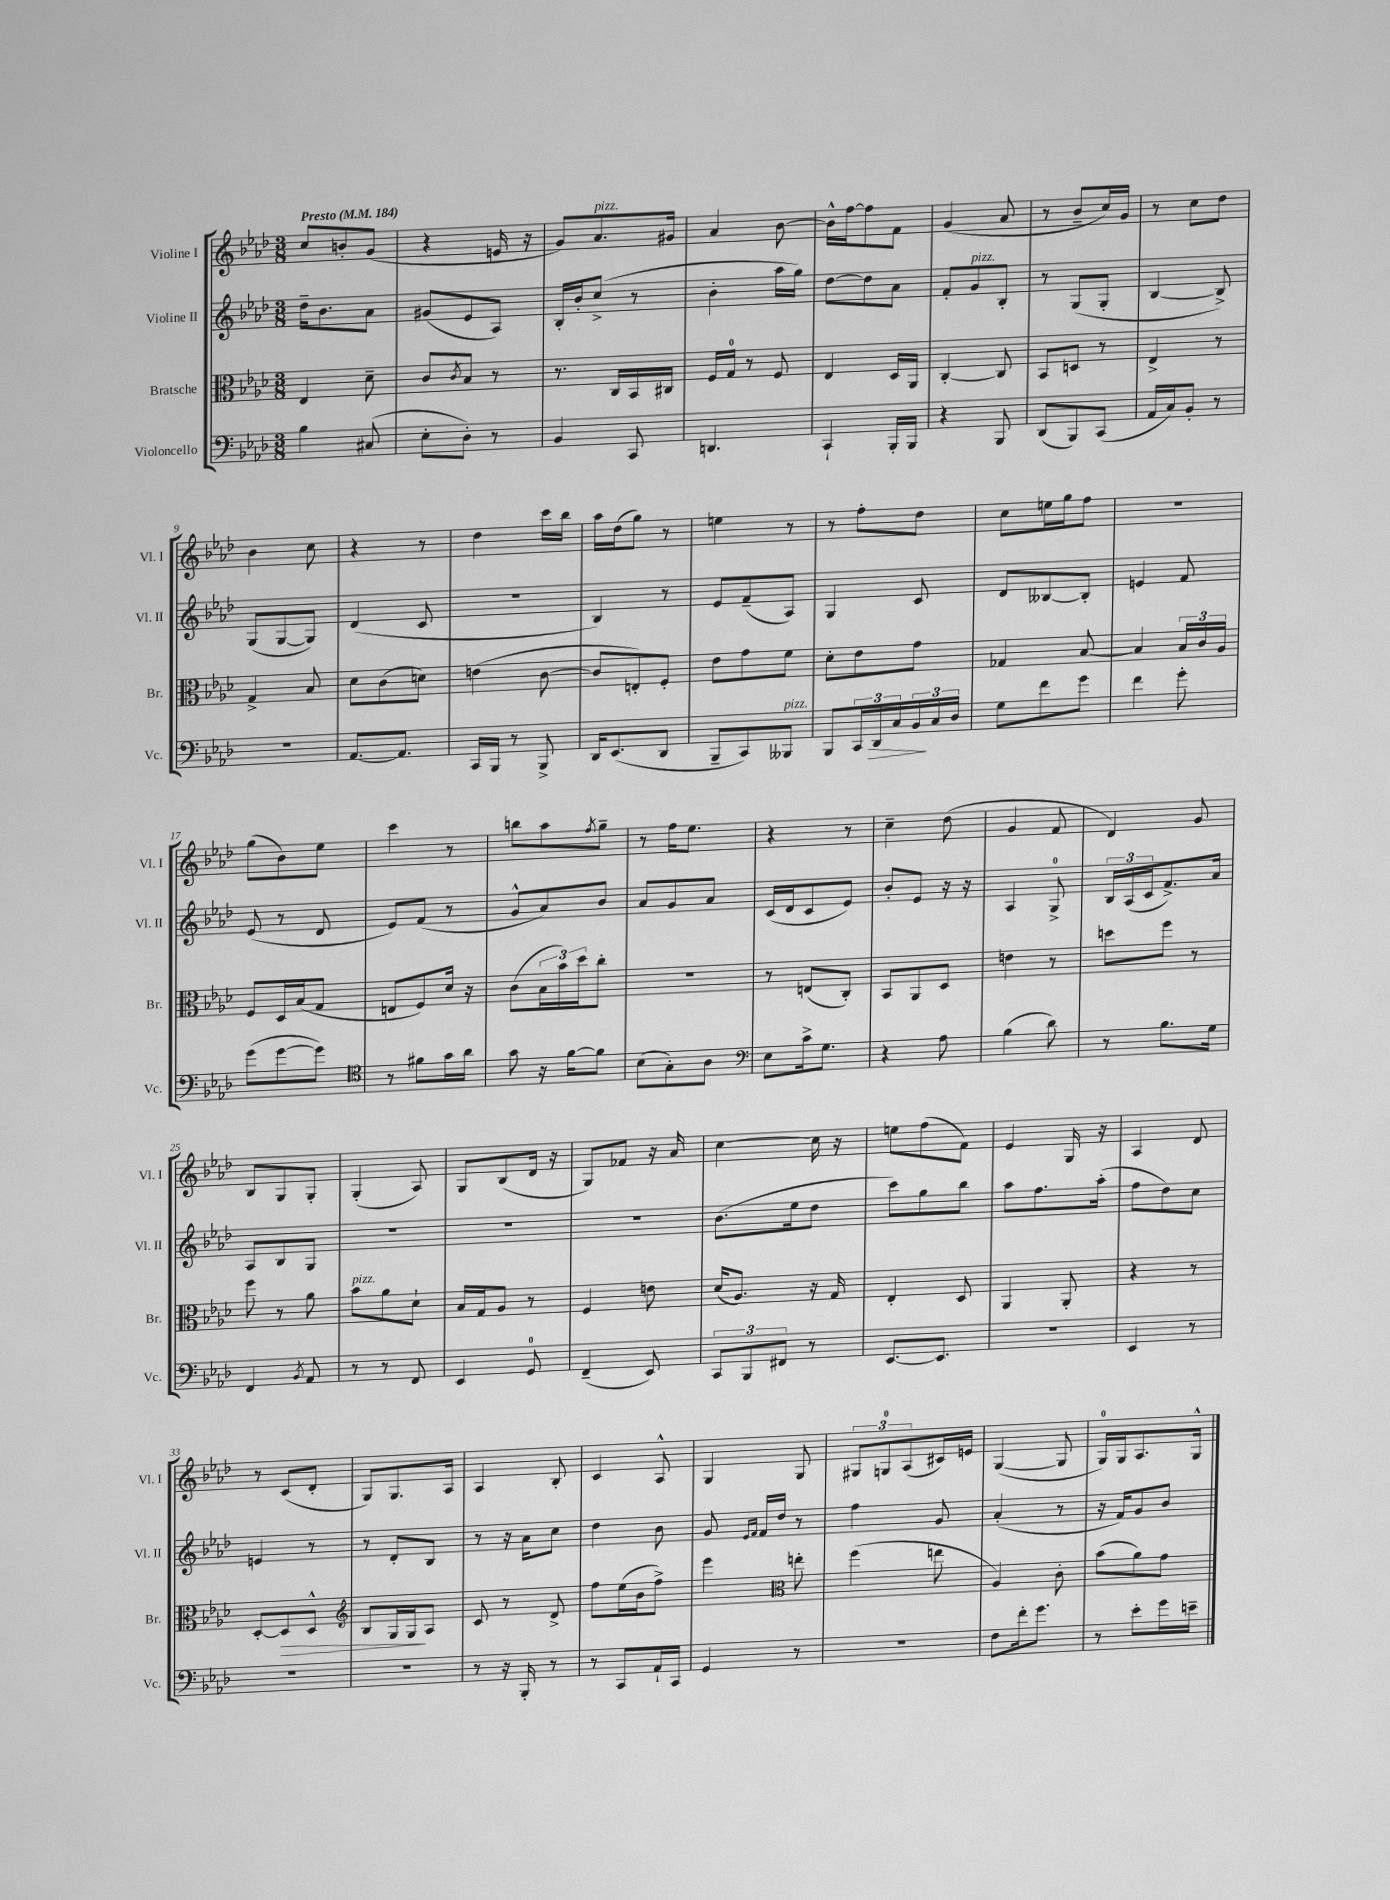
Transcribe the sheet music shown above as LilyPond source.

<<
\new StaffGroup <<
\new Staff = "s0" \with { instrumentName = "Violine I" shortInstrumentName = "Vl. I" } {
    \clef treble \key aes \major \numericTimeSignature \time 3/8 \tempo "Presto" 4 = 184
    c''8 b'8-. g'8( |
    r4 e'16 r16 |
    g'8) aes'8.^\markup { \italic "pizz." } gis'16 |
    aes'4 bes'8~ |
    bes'16-^ f''16~ f''8 f'8 |
    g'4( aes'8 |
    r8 bes'8-- c''16) g'16 |
    r8 c''8 des''8 |
    bes'4 c''8 |
    r4 r8 |
    des''4 c'''16 bes''16 |
    aes''16 des''16( g''8) r8 |
    e''4 r8 |
    r8 f''8-. des''8 |
    c''8 e''16 g''16 f''8 |
    R4. |
    g''8( bes'8) ees''8 |
    c'''4 r8 |
    b''8 aes''8 \acciaccatura { f''8 } g''8-- |
    r8 f''16 ees''8. |
    r4 r8 |
    c''4-- des''8( |
    g'4 f'8 |
    des'4) g'8 |
    bes8 g8 g8-. |
    g4-.( aes8) |
    g8 bes8( des'16 r16 |
    g8) fes'8 r16 aes'16 |
    c''4~ c''16 r16 |
    e''8 f''8( f'8) |
    ees'4 g16 r16 |
    aes4 des'8 |
    r8 c'8( des'8-. |
    g8) g8. aes16 |
    aes4 bes8-. |
    c'4 aes8-^ |
    g4 g8 |
    \tuplet 3/2 { gis8 g8-0 aes8( } cis'16) e'16 |
    g4~( g8 |
    g16-0) g16 aes8. g16-^ \bar "|." |
}
\new Staff = "s1" \with { instrumentName = "Violine II" shortInstrumentName = "Vl. II" } {
    \clef treble \key aes \major \numericTimeSignature \time 3/8
    des''16-- bes'8. aes'8 |
    gis'8( ees'8 aes8) |
    bes16-. bes'16-. c''8->( r8 |
    bes'4-. aes''16 g''16) |
    des''8~ des''8 aes'8 |
    f'8-. g'8^\markup { \italic "pizz." } bes8-. |
    r8 g8( g8-. |
    bes4~ bes8->) |
    g8( g8~ g8) |
    des'4( c'8 |
    R4. |
    bes4) r8 |
    ees'8 f'8--( aes8) |
    g4 c'8 |
    des'8 beses8~ beses8-. |
    e'4 f'8 |
    ees'8( r8 des'8 |
    ees'8) f'8( r8 |
    g'8-^ aes'8) bes'8 |
    aes'8 g'8 aes'8 |
    c'16( des'16 c'8 ees'8) |
    bes'8-. ees'8 r16 r16 |
    aes4 g8-0-> |
    \tuplet 3/2 { bes16 aes16( c'16 } f'8.->) aes'16 |
    aes8 bes8 g8 |
    R4. |
    R4. |
    R4. |
    bes'8.( ees''16 des''8 |
    c'''8) g''8 bes''8 |
    aes''8 f''8. aes''16-.( |
    f''8 des''8) c''8 |
    e'4 r8 |
    r8 des'8-. bes8 |
    r8 r16 aes'16 c''8 |
    des''4 bes'8 |
    g'8 \grace { ees'16 f'16 } f'16 des''16 r8 |
    f''4 g'8 |
    aes'4-.( r8 |
    r16 f'16) g'8 bes'8 \bar "|." |
}
\new Staff = "s2" \with { instrumentName = "Bratsche" shortInstrumentName = "Br." } {
    \clef alto \key aes \major \numericTimeSignature \time 3/8
    ees4 des'8-- |
    c'8 \acciaccatura { c'8 } bes8 r8 |
    r8. c16 bes,16 cis16 |
    f16 g16-0 r8 f8 |
    ees4 des16 aes,16 |
    c4~-. c8 |
    bes,8 d8 r8 |
    ees4-> r8 |
    g4-> bes8 |
    des'8 c'8( d'8) |
    e'4( c'8~ |
    c'8 e8-.) f8-. |
    ees'8 g'8 f'8 |
    des'8-. ees'8 g'8 |
    ges4 bes8~ |
    bes4 \tuplet 3/2 { bes16 c'16 aes16 } |
    f8 des16 bes16( g8 |
    e8 f8) des'16 r16 |
    c'8( \tuplet 3/2 { bes16 bes'16) des''16 } c''8-. |
    R4. |
    r8 e8( c8-.) |
    bes,8 aes,8 des8 |
    e'4 r8 |
    d''8 f''8 r8 |
    f''8 r8 aes'8 |
    bes'8^\markup { \italic "pizz." } aes'8 des'8-! |
    bes16 g16 aes8 r8 |
    f4 e'8 |
    des'16( aes8.) r16 g16 |
    ees4-. des8 |
    aes,4 aes,8-. |
    r4 r8 |
    des8~-. des8\> des8-^ |
    \clef treble bes8 g16 g16\! aes8 |
    c'8 r8 des'8-> |
    f''8 ees''16( bes'16 f''8->) |
    ees'''4 \clef alto e''8-. |
    f''4( e''8 |
    aes4) c'8-. |
    bes'8( aes'8) g'8 \bar "|." |
}
\new Staff = "s3" \with { instrumentName = "Violoncello" shortInstrumentName = "Vc." } {
    \clef bass \key aes \major \numericTimeSignature \time 3/8
    bes4 cis8( |
    ees8-. des8-.) r8 |
    bes,4 c,8 |
    d,4. |
    c,4-! bes,,16-. bes,,16 |
    r4 bes,,8 |
    des,8( bes,,8) c,8( |
    aes,16 c16) bes,8-. r8 |
    R4. |
    aes,8.~ aes,8. |
    c,16 bes,,16 r8 bes,,8-> |
    des,16 ees,8.( des,8 |
    bes,,8-- c,8) beses,,8^\markup { \italic "pizz." } |
    bes,,8 \tuplet 3/2 { c,16 des,16\> c16 } \tuplet 3/2 { bes,16\! c16 des16 } |
    g8 f'8 g'8 |
    f'4 g'8-. |
    g'8( g'8~ g'8) |
    \clef tenor r8 fis'8 g'16 aes'16 |
    g'8 r16 f'16~ f'8 |
    bes8( g8-.) aes8 |
    \clef bass ees8 c'16-> g8. |
    r4 aes8 |
    bes4( des'8) |
    r8 bes8. g16 |
    f,4 \acciaccatura { bes,8 } aes,8 |
    r8 r8 f,8 |
    ees,4 g,8-0 |
    f,4--( ees,8) |
    \tuplet 3/2 { c,8 bes,,8 fis,8 } r8 |
    ees,8.~ ees,8. |
    R4. |
    ees,4 r8 |
    R4. |
    R4. |
    r8 r16 bes,,16-. r8 |
    r8 c,8 aes,16-! c,16 |
    g,4 r8 |
    R4. |
    f8 f'16-. g'8. |
    r8 ees'8-. g'16 e'16-- \bar "|." |
}
>>
>>
